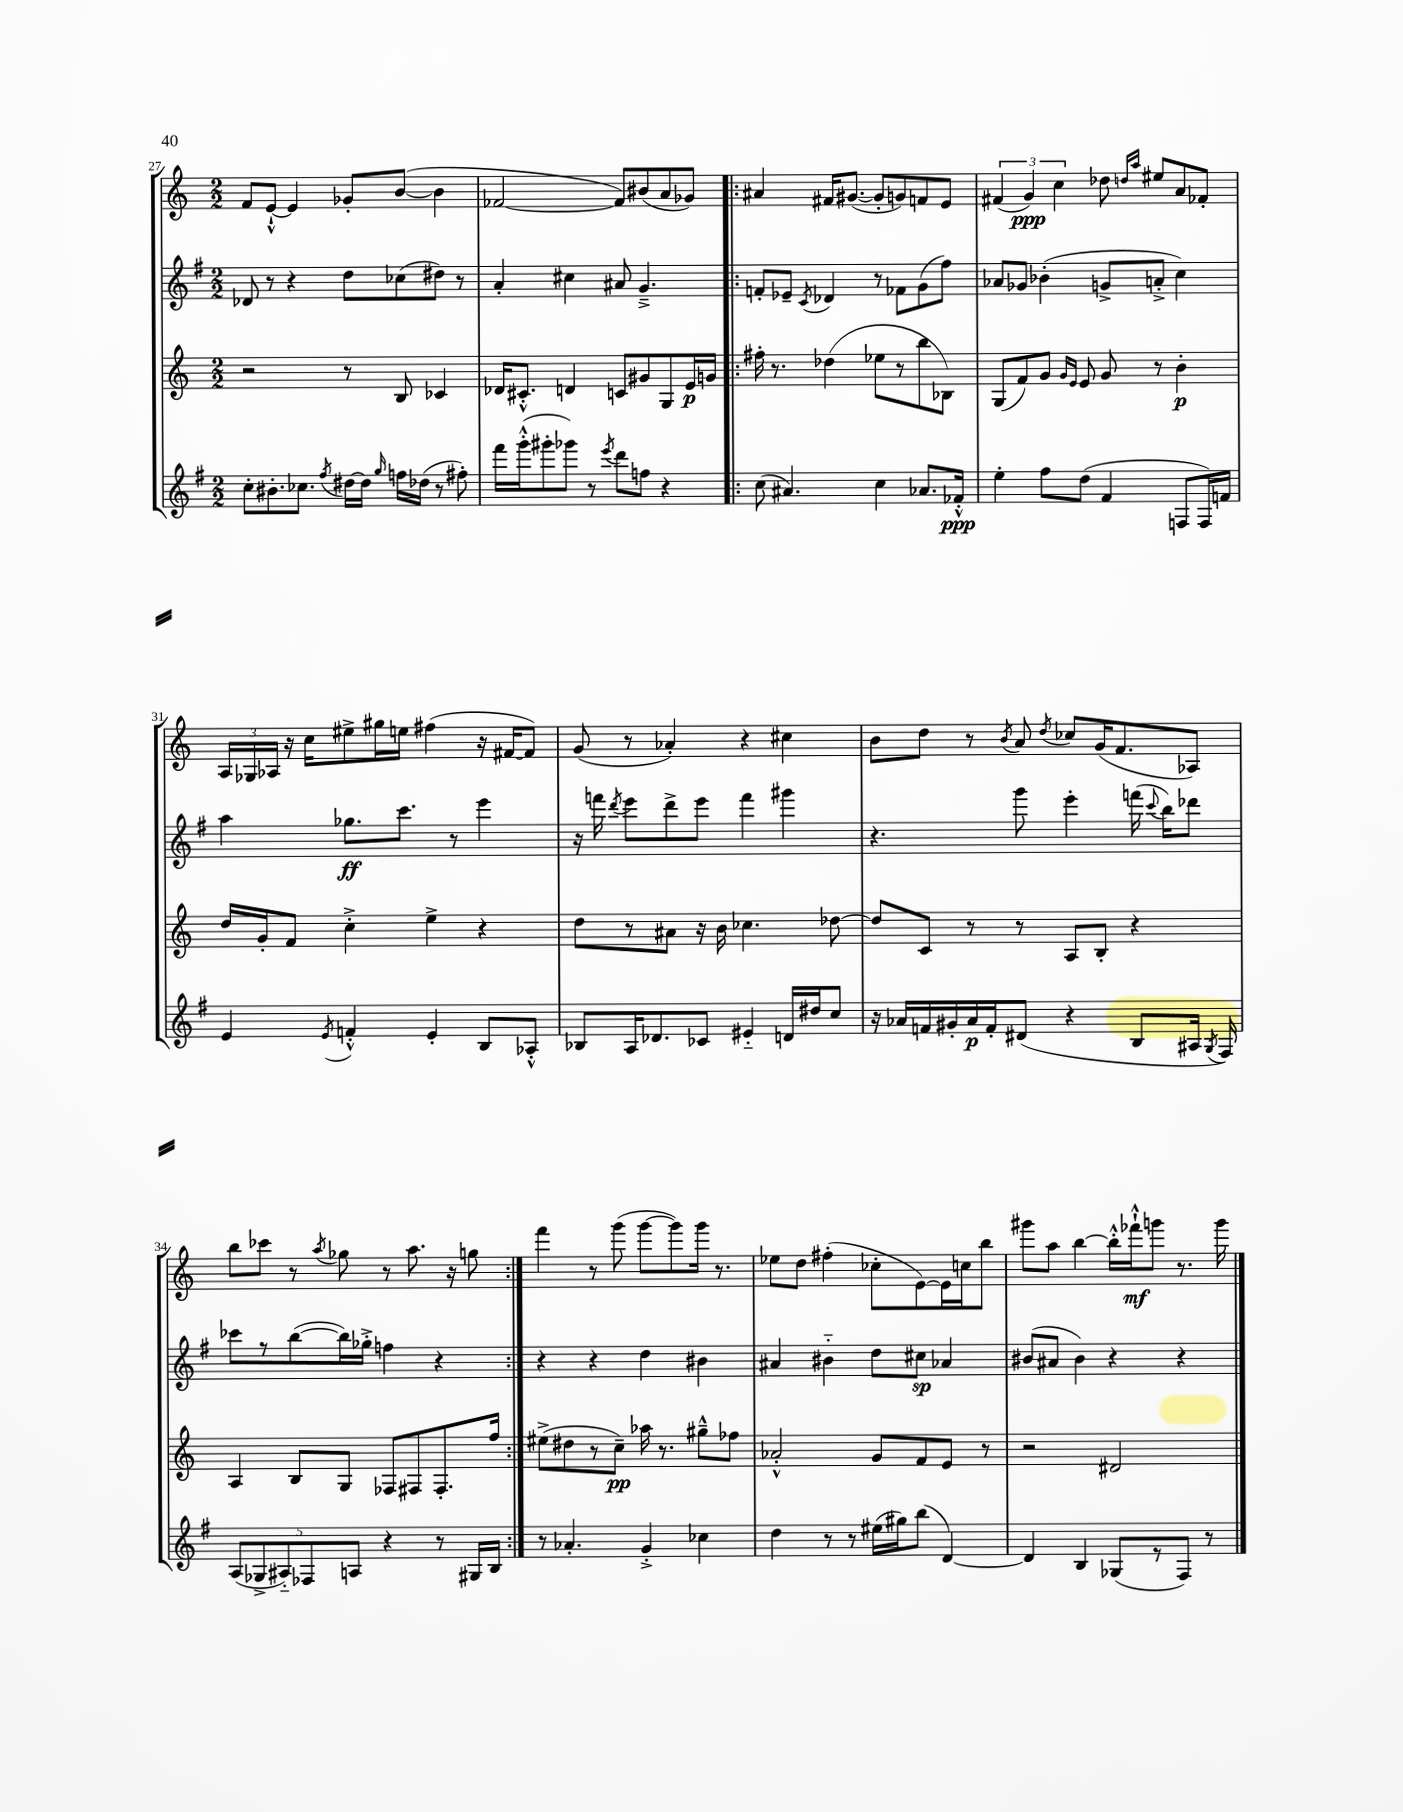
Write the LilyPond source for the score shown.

<<
\new StaffGroup <<
\new Staff = "s0" {
    \clef treble \key c \major \numericTimeSignature \time 2/2
    \autoBeamOff f'8[ e'8]~-!-^ e'4 ges'8[-. b'8]~( b'4 |
    fes'2~ fes'8[) bis'8( a'8 ges'8]) |
    \repeat volta 2 { ais'4 fis'16[ gis'8.]~( gis'8[-. g'8) f'8 e'8] |
    \tuplet 3/2 { fis'4( g'4\ppp) c''4 } des''8 \grace { d''16[ a''16] } eis''8[ a'8 fes'8]-. |
    \tuplet 3/2 { a16[ ges16 aes16] } r16 c''16[ eis''8-> gis''16 e''16] fis''4( r16 fis'16[~ fis'8]) |
    g'8( r8 aes'4-.) r4 cis''4 |
    b'8[ d''8] r8 \acciaccatura { b'8 } a'8 \acciaccatura { d''8 } ces''8[ g'16( f'8. aes8]) |
    b''8[ ces'''8] r8 \acciaccatura { a''8 } ges''8 r8 a''8. r16 g''8 | }
    f'''4 r8 g'''8( g'''8[~ g'''8) g'''16] r8. |
    ees''8[ d''8] fis''4-.( ces''8[-. e'8~) e'16 c''16 b''8] |
    gis'''8[ a''8] b''4~ b''16[-.-^ fes'''16-!-^\mf g'''8] r8. g'''16 \bar "|." |
}
\new Staff = "s1" {
    \clef treble \key g \major \numericTimeSignature \time 2/2
    \autoBeamOff des'8 r8 r4 d''8[ ces''8( dis''8]) r8 |
    a'4-. cis''4 ais'8 g'4.---> |
    \repeat volta 2 { f'8[-. ees'8]-- \acciaccatura { c'8 } des'4 r8 fes'8[ g'8( fis''8]) |
    aes'8[ ges'8] bes'4-.( g'8[-> a'8]-.-> c''4) |
    a''4 ges''8.[\ff c'''8.] r8 e'''4 |
    r16 f'''16 \acciaccatura { d'''8 } e'''8[ d'''8-> e'''8] f'''4 gis'''4 |
    r4. g'''8 e'''4-. f'''16( \appoggiatura { c'''8 } b''16[) des'''8] |
    ces'''8[ r8 b''8~( b''16) ges''16]-.-> f''4 r4 | }
    r4 r4 d''4 bis'4 |
    ais'4 bis'4-_ d''8[ cis''8]\sp aes'4 |
    bis'8[( ais'8] bis'4) r4 r4 \bar "|." |
}
\new Staff = "s2" {
    \clef treble \key c \major \numericTimeSignature \time 2/2
    \autoBeamOff r2 r8 b8 ces'4 |
    des'16[ cis'8.]-.-^ d'4 c'8[ gis'8 g8 e'16\p g'16] |
    \repeat volta 2 { fis''16-. r8. des''4( ees''8[ r8 b''8 bes8]) |
    g8[( f'8) g'8] \grace { g'16[ e'16] } e'8 g'8 r8 b'4-.\p |
    d''16[ g'16-. f'8] c''4-.-> e''4-> r4 |
    d''8[ r8 ais'8] r16 b'16 ces''4. des''8~ |
    des''8[ c'8] r8 r8 a8[ b8]-. r4 |
    a4 b8[ g8] fes8[ fis8 fis8.-. f''16] | }
    eis''8[->( dis''8 r8 c''8]--\pp) aes''16 r8. gis''8[---^ fes''8] |
    aes'2-.-^ g'8[ f'8 e'8] r8 |
    r2 dis'2 \bar "|." |
}
\new Staff = "s3" {
    \clef treble \key g \major \numericTimeSignature \time 2/2
    \autoBeamOff c''8[-. bis'8.-. ces''8.] \acciaccatura { fis''8 } dis''16[~ dis''16] \grace { g''16 } f''16[ des''16]( r8 fis''8-.) |
    fis'''16[ g'''16-.-^( gis'''8-. ges'''8]) r8 \acciaccatura { e'''8 } d'''8[ f''8] r4 |
    \repeat volta 2 { c''8( ais'4.) c''4 aes'8.[ fes'16]-.-^\ppp |
    e''4-. fis''8[ d''8]( fis'4 f8[ f16) f'16] |
    e'4 \acciaccatura { e'8 } f'4-.-^ e'4-. b8[ aes8]-.-^ |
    bes8[ a16 des'8. ces'8] eis'4-_ d'16[ dis''16 c''8] |
    r16 aes'16[ f'16 gis'16-. aes'16\p f'16-. dis'8]( r4 b8[ ais16] \acciaccatura { g8 } fis16) |
    \tuplet 5/4 { a8[( ges8-> ais8-_) fes8 a8] } r4 r8 gis16[ b16] | }
    r8 aes'4.-. g'4-.-> ces''4 |
    d''4 r8 r8 eis''16[( gis''16) b''8]( d'4~) |
    d'4 b4 ges8[( r8 fis8]) r8 \bar "|." |
}
>>
>>
\layout { \context { \Score currentBarNumber = #27 } }
